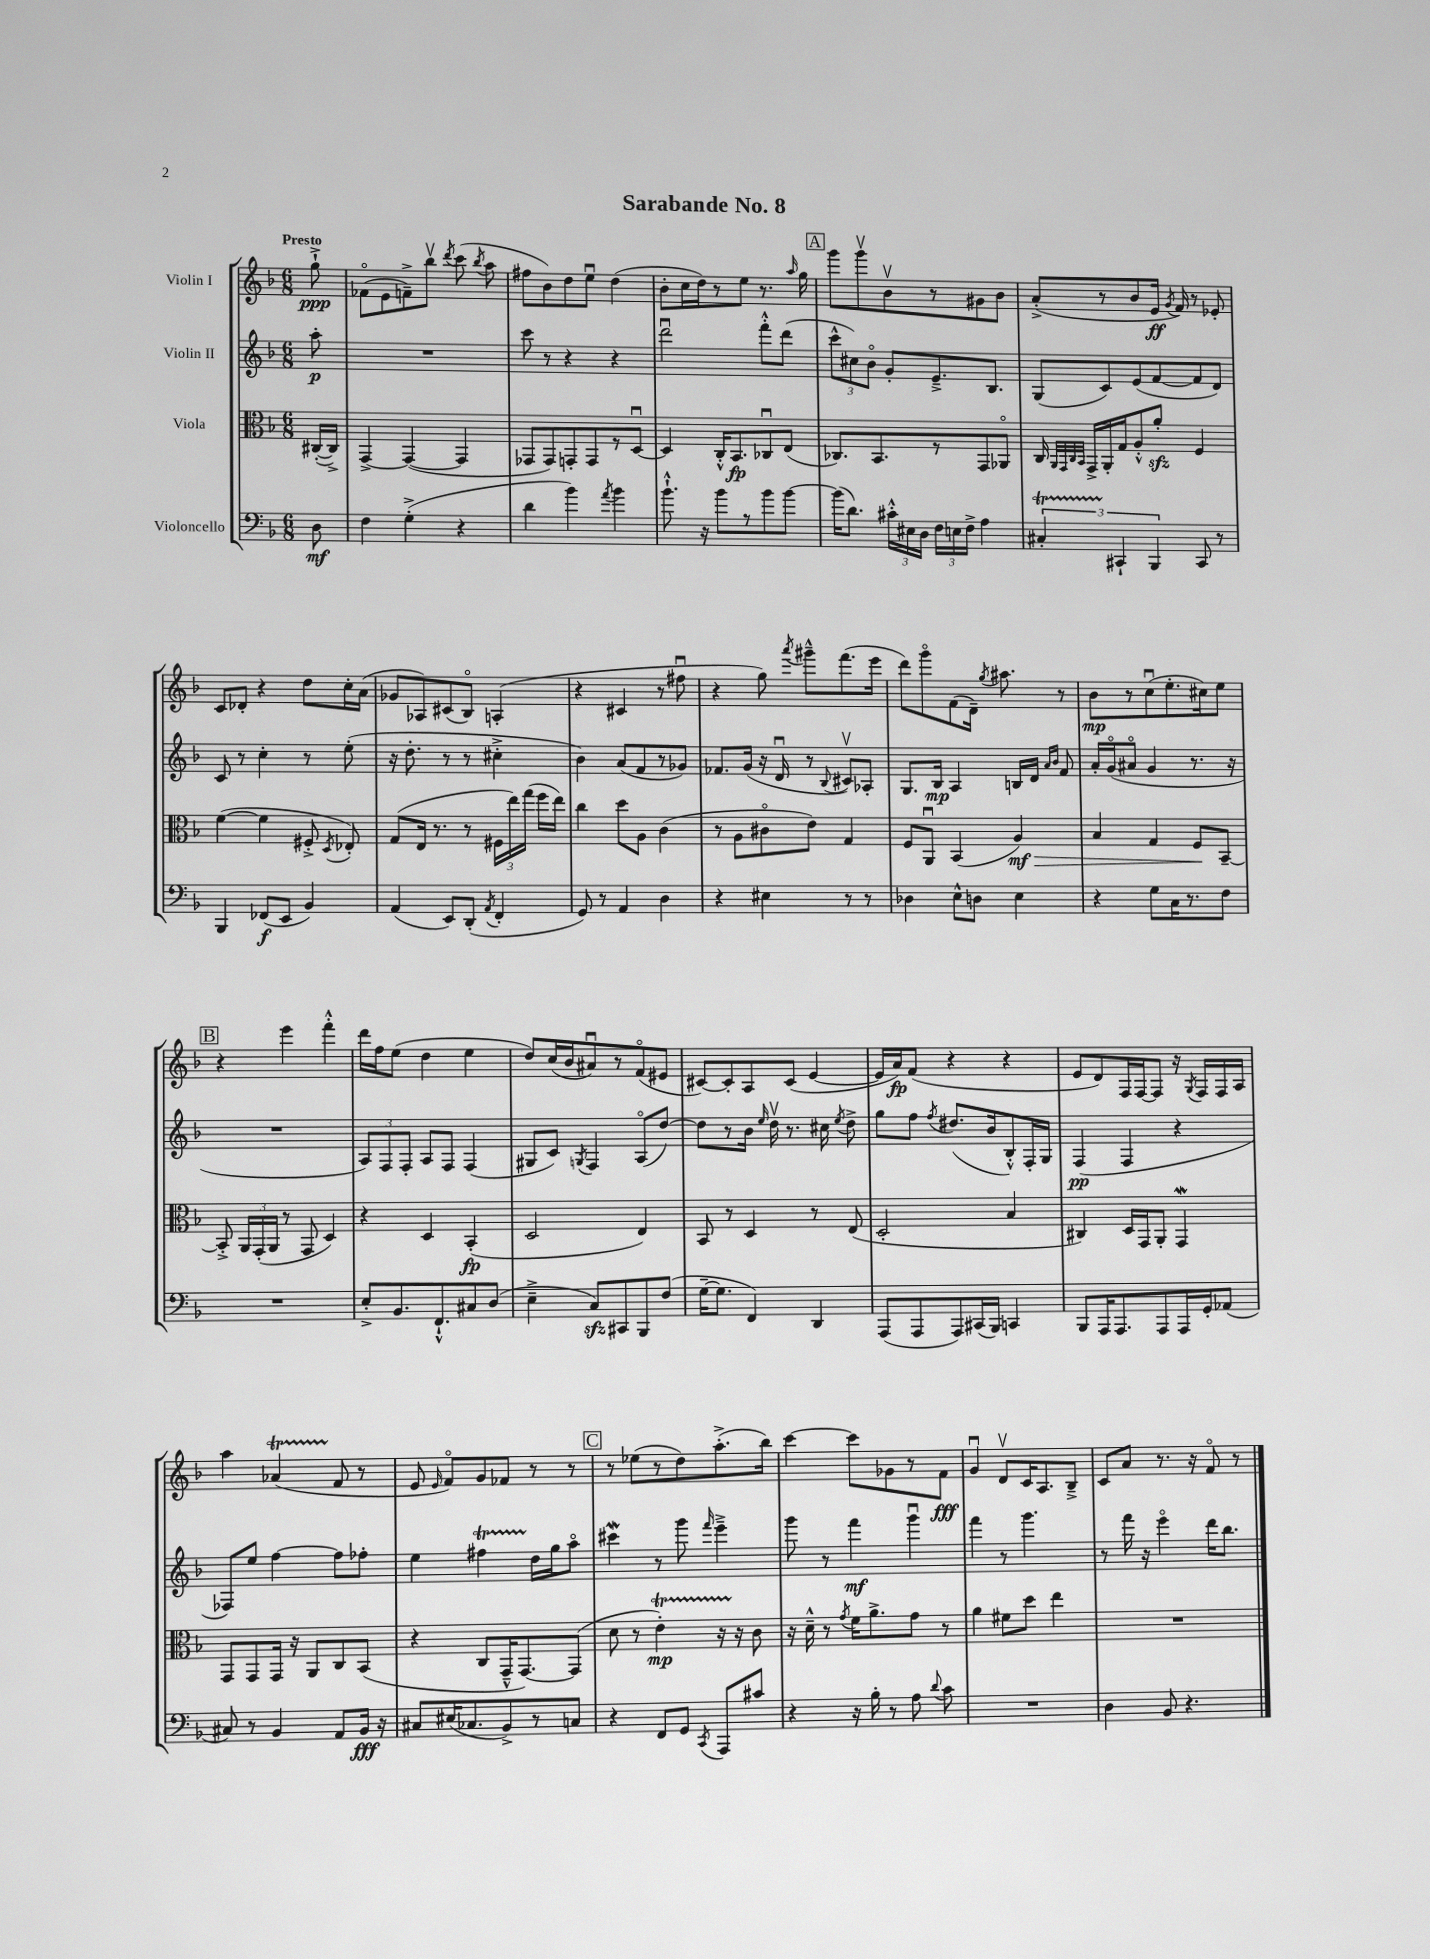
\header { title = "Sarabande No. 8" }
<<
\new StaffGroup <<
\new Staff = "s0" \with { instrumentName = "Violin I" } {
    \clef treble \key f \major \numericTimeSignature \time 6/8 \partial 8 \tempo "Presto"
    \autoBeamOff g''8-!->\ppp |
    fes'8[\flageolet( e'8 f'8--->) bes''8]\upbow \acciaccatura { d'''8 } c'''8( \acciaccatura { bes''8 } a''8 |
    fis''8[ bes'8) d''8 e''8]\downbow d''4( |
    bes'8[-. c''16 d''16) r8 e''8] r8. \grace { a''16 } g''16 |
    \mark \markup { \box "A" } g'''8[ g'''8\upbow bes'8\upbow r8 gis'8 bes'8] |
    a'8[-.->( r8 bes'8 e'16]\ff \acciaccatura { g'8 } f'16) r8 ees'8-. |
    c'8[ des'8]-. r4 d''8[ c''16-. a'16]( |
    ges'8[ aes8) cis'8( bes8]\flageolet) a4-.( |
    r4 cis'4 r8 fis''8\downbow |
    r4 g''8) \acciaccatura { a'''8 } gis'''8[---^ f'''8.( e'''16] |
    d'''8[) g'''8\flageolet f'8( d'16]--) \acciaccatura { g''8 } ais''8. r8 |
    bes'8[\mp r8 c''8\downbow( e''8.-. cis''16) e''8] |
    \mark \markup { \box "B" } r4 e'''4 f'''4-.-^ |
    d'''16[ f''16 e''8]( d''4 e''4 |
    d''8[) c''16( bes'16 ais'8\downbow) r8 f'8\flageolet( eis'8] |
    cis'8[~) cis'8-. a8 cis'8]( e'4~ |
    e'16[ a'16\fp) f'8]( r4 r4 |
    e'8[ d'8) f16 f16~ f8] r16 \acciaccatura { g8 } f16[ f16 a16] |
    a''4 aes'4\startTrillSpan( f'8\stopTrillSpan r8 |
    e'8 \grace { e'16 } f'8[\flageolet) g'8 fes'8] r8 r8 |
    \mark \markup { \box "C" } r8 ees''8[( r8 d''8) a''8.-.->( bes''16]) |
    c'''4~ c'''8[ ges'8 r8 f'8]\fff |
    g'4\downbow d'8[\upbow c'16 a8. bes8]---> |
    c'8[ a'8] r8. r16 f'8\flageolet r8 \bar "|." |
}
\new Staff = "s1" \with { instrumentName = "Violin II" } {
    \clef treble \key f \major \numericTimeSignature \time 6/8 \partial 8
    \autoBeamOff a''8-.\p |
    R2. |
    c'''8 r8 r4 r4 |
    d'''2\downbow f'''8[-.-^ d'''8]( |
    \mark \markup { \box "A" } \tuplet 3/2 { c'''8[-^ cis''8) bes'8]\flageolet } g'8[-. e'8.---> bes8.] |
    g8[( c'8) e'8( f'8~ f'8 d'8]) |
    c'8 r8 c''4-. r8 e''8-.( |
    r16 d''8.-. r8 r8 cis''4-.-> |
    bes'4) a'8[( f'8 r8 ges'8]) |
    fes'8.[ g'16]( r16 d'16\downbow r8 \appoggiatura { bes8 } cis'8[\upbow) aes8]-. |
    g8.[ bes16]\mp a4 b16[ d'16] \grace { a'16[ bes'16] } f'8 |
    a'16[-. g'16\flageolet( ais'8]\flageolet g'4 r8. r16 |
    \mark \markup { \box "B" } R2. |
    \tuplet 3/2 { a8[) f8 f8]-. } a8[ f8] f4( |
    gis8[ c'8]) \acciaccatura { g8 } f4 a8[\flageolet( d''8]~) |
    d''8[ r8 bes'16] \grace { e''16 } d''16\upbow r8. cis''16 \acciaccatura { e''8 } d''8-> |
    g''8[ f''8] \acciaccatura { f''8 } dis''8.[( bes'16 bes8-.-^) f16-. g16] |
    f4\pp( f4 r4 |
    fes8[) e''8] f''4~ f''8[ fes''8]-. |
    e''4 fis''4\startTrillSpan d''16[\stopTrillSpan g''16 a''8]\flageolet |
    \mark \markup { \box "C" } cis'''4\mordent r8 g'''8 \grace { f'''16 } e'''4---> |
    g'''8 r8 f'''4\mf g'''4\downbow |
    f'''4 r8 g'''4. |
    r8 f'''16 r16 e'''4\flageolet d'''16[ bes''8.] \bar "|." |
}
\new Staff = "s2" \with { instrumentName = "Viola" } {
    \clef alto \key f \major \numericTimeSignature \time 6/8 \partial 8
    \autoBeamOff cis16[~-.( cis16]->) |
    g,4~-> g,4~( g,4 |
    ges,8[ ges,8) g,8-. g,8 r8 d8]~\downbow |
    d4 c16[-.-^ bes,8.\fp ces8\downbow e8]( |
    \mark \markup { \box "A" } ces8.[) bes,8. r8 g,8 aes,8]\flageolet |
    c16 \grace { a,32[ g,32 c32 bes,32] } g,16[-> a,16-. g16 a8-.-^ a'8]-.\sfz f4 |
    f'4~( f'4 fis8-.-> \acciaccatura { d8 } ees8-.) |
    g8[( e16] r8. r8 \tuplet 3/2 { fis16[ e''16) g''16]( } f''16[ e''16]) |
    c''4 d''8[ a8] c'4( |
    r8 a8[ cis'8\flageolet e'8]) g4 |
    f8[ a,8]\downbow bes,4( a4\mf\>) |
    bes4 g4 f8[\! bes,8]~-- |
    \mark \markup { \box "B" } bes,8-.-> \tuplet 3/2 { a,16[ g,16-.( a,16] } r8 g,8 d4) |
    r4 d4 bes,4-.\fp( |
    d2 e4) |
    bes,8 r8 d4 r8 e8( |
    d2-. bes4 |
    cis4) d16[ g,16 a,8]-. g,4\mordent |
    g,8[ g,8 g,16] r16 a,8[ c8 bes,8]( |
    r4 c8[ g,16---^ g,8.~) g,8]( |
    \mark \markup { \box "C" } d'8 r8 e'4-.\startTrillSpan\mp) r16 r16\stopTrillSpan c'8 |
    r16 d'16---^ r8 \acciaccatura { g'8 } f'16[ a'8.-> g'8] r8 |
    a'4 fis'8[ d''8] e''4 |
    R2. \bar "|." |
}
\new Staff = "s3" \with { instrumentName = "Violoncello" } {
    \clef bass \key f \major \numericTimeSignature \time 6/8 \partial 8
    \autoBeamOff d8\mf |
    f4 g4-.->( r4 |
    d'4 bes'4) \acciaccatura { a'8 } bes'4 |
    bes'8.-!-^ r16 bes'8[ r8 bes'8 bes'8]~ |
    \mark \markup { \box "A" } bes'16[( d'8.]) \tuplet 3/2 { cis'16[-.-^ eis16 d16] } \tuplet 3/2 { f16[ e16 f16]-> } a4 |
    \tuplet 3/2 { cis4-.\startTrillSpan cis,4-!\stopTrillSpan bes,,4 } cis,8 r8 |
    bes,,4 fes,8[\f( e,8] bes,4) |
    a,4( e,8[) d,8]-.( \acciaccatura { a,8 } f,4-. |
    g,8) r8 a,4 d4 |
    r4 eis4 r8 r8 |
    des4 e8[-^ d8] e4 |
    r4 g8[ c16 r8. f8] |
    \mark \markup { \box "B" } R2. |
    e8[-.-> bes,8. f,8.-!-^ cis8 d8]( |
    e4---> c8[\sfz) cis,8 bes,,8 f8]( |
    g16[~-- g8.] f,4) d,4 |
    a,,8[( a,,8 a,,8) cis,16( bes,,16]) c,4 |
    bes,,8[ a,,16 a,,8. a,,8 a,,16 g,16-. aes,8]( |
    cis8) r8 bes,4 a,8[ bes,16]\fff r16 |
    cis8[ eis16( ces8. bes,8->) r8 c8] |
    \mark \markup { \box "C" } r4 f,8[ g,8] \acciaccatura { c,8 } a,,8[ cis'8] |
    r4 r16 bes16-. r8 a8 \appoggiatura { d'8 } c'8 |
    R2. |
    d4 bes,8 r4. \bar "|." |
}
>>
>>
\layout { \context { \Score \remove "Bar_number_engraver" } }
